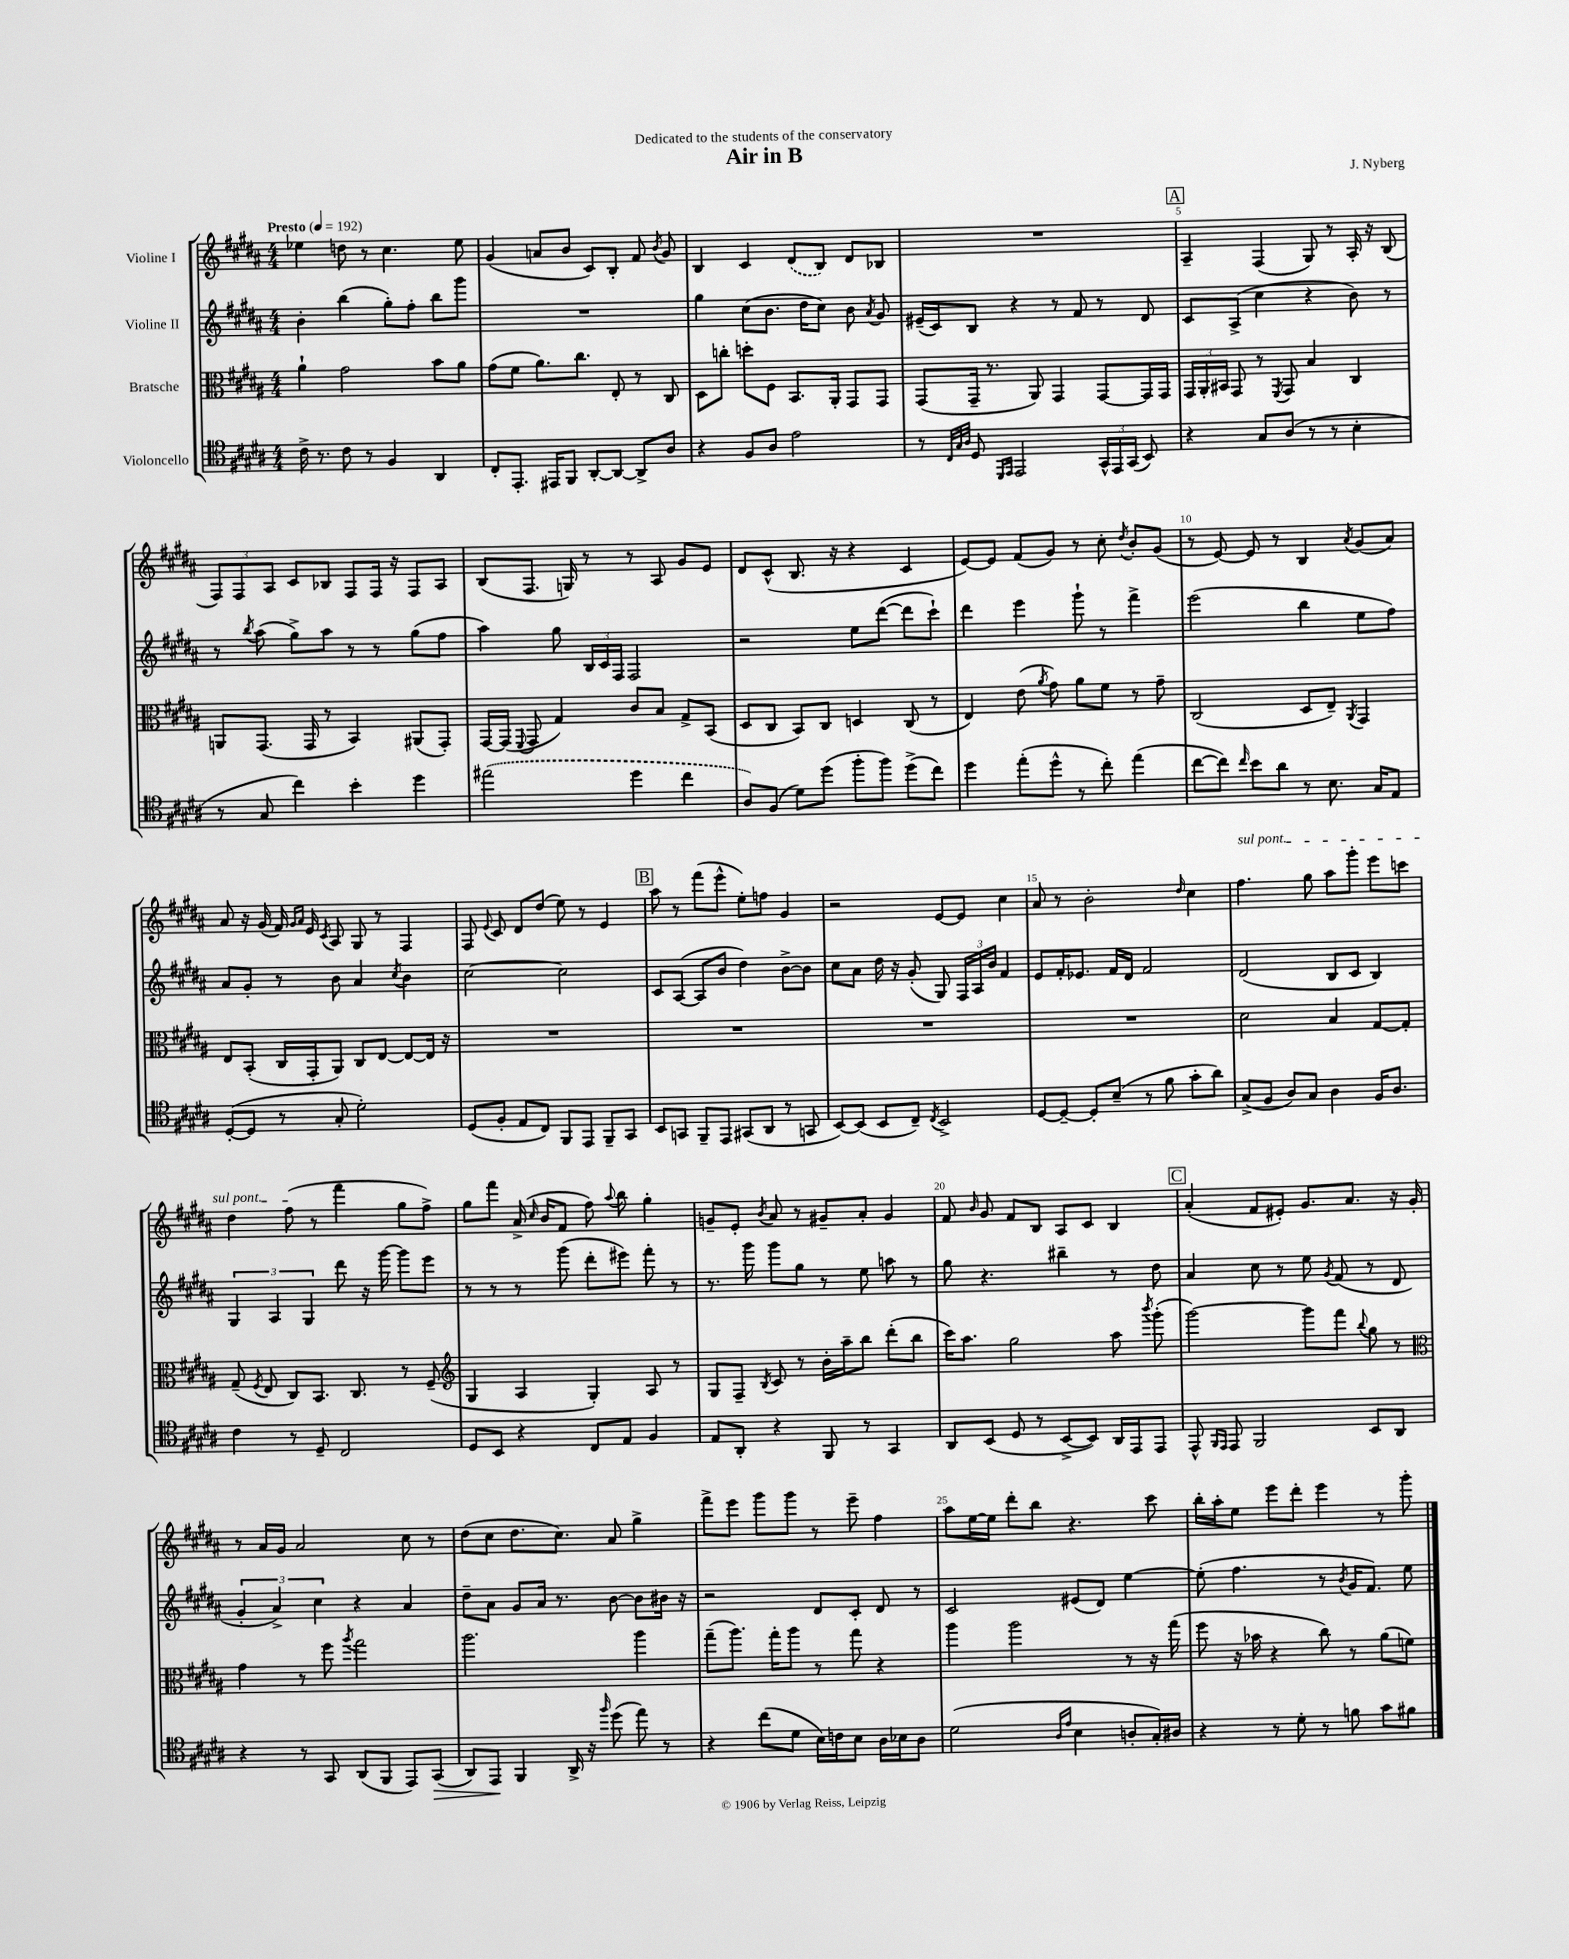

**kern	**kern	**kern	**kern
*staff4	*staff3	*staff2	*staff1
*clefC4	*clefC3	*clefG2	*clefG2
*k[f#c#g#d#a#]	*k[f#c#g#d#a#]	*k[f#c#g#d#a#]	*k[f#c#g#d#a#]
*M4/4	*M4/4	*M4/4	*M4/4
*MM192	*MM192	*MM192	*MM192
16c#^	4a#`	4b'	4ee-
8.r	.	.	.
8c#	2g#	(4bb	8dd
8r	.	.	8r
4F#	.	8gg#')	4.cc#
.	.	8ff#'	.
4AA#	8b	8bb	.
.	8a#	8ggg#	8ee-
=	=	=	=
8C#'	(8g#	1r	(4g#
8.EE'	8f#	.	.
.	8.a#)	.	8a
16EE#	.	.	.
8FF#	.	.	8b
.	8.cc#	.	.
[8AA#'	.	.	8c#)
8AA#_	8E'	.	8B'
8AA#^]	8r	.	8f#
.	.	.	8qb
8A#	8C#	.	8g#
=	=	=	=
4r	8D#	4gg#	4B
.	8cc'	.	.
8F#	8dd'	(8cc#	4c#
8A#	8F#	8.b	.
2e	8.BB	.	(8d#
.	.	16dd#	.
.	.	8cc#)	8B)
.	16AA#'	.	.
.	8GG#	8b	8d#
.	.	8qa#	.
.	8GG#	8g#	8B-
=	=	=	=
8r	(8GG#	(16e#~	1r
.	.	16c#)	.
32qqC#	.	.	.
32qqG#	.	.	.
32qqA#	.	.	.
8D#	16GG#~	8B	.
.	8.r	.	.
16qqDD#	.	.	.
16qqEE	.	.	.
2EE	.	4r	.
.	8AA#)	.	.
.	4GG#	8r	.
.	.	8f#	.
24GG#^^	[8GG#	8r	.
24EE	.	.	.
(24GG#	.	.	.
8BB)	16GG#]	8d#	.
.	16GG#	.	.
=	=	=	=
4r	24GG#	8c#	4A#~
.	24AA#'	.	.
.	24BB#	.	.
.	8GG#	(8A#^	.
8G#	8r	4cc#	(4F#
.	8qFF#	.	.
(8A#	8GG#	.	.
8r	4B	4r	8G#)
8r	.	.	8r
4B'	4C#	8b)	16A#'
.	.	.	16r
.	.	8r	(8B
=	=	=	=
8r	8AA	8r	12F#)
.	.	.	12F#
.	.	8qbb	.
8G#	(8.GG#	(8aa#	.
.	.	.	12A#
4cc#)	.	8gg#^)	8c#
.	16GG#	.	.
.	8r	8aa#	8B-
4b'	4BB)	8r	8F#
.	.	8r	16F#
.	.	.	16r
4dd#	(8AA#	(8gg#	8F#
.	8GG#')	8ff#	8A#
=	=	=	=
(2ee#	[16GG#	4aa#)	(8B
.	(16GG#]	.	.
.	8qqFF#	.	.
.	8GG#	.	8.F#
.	4G#)	8gg#	.
.	.	.	16G)
.	.	24B	8r
.	.	24c#	.
.	.	24F#	.
4dd#	8c#	2F#	8r
.	8B	.	8A#
4cc#	8G#^	.	8g#
.	(8BB	.	8e
=	=	=	=
8A#)	8D#	2r	8d#
(8F#	8C#	.	(8c#^^
8d#)	8BB)	.	8.B
(8dd#	8C#	.	.
.	.	.	16r
8ff#'	4D	8ee	4r
8ff#)	.	([8ddd#	.
(8dd#^	(8C#	8ddd#]	4c#
8cc#)	8r	8ccc#`)	.
=	=	=	=
4dd#	4E)	4ddd#	[8e)
.	.	.	8e]
(8ee'	(8e	4eee	(8f#
.	8qa#	.	.
8dd#^^	8g#)	.	8g#)
8r	8a#	8ggg#`	8r
8cc#')	8f#	8r	8cc#'
.	.	.	8qdd#
(4ee	8r	4fff#^	8b'
.	8g#~	.	(8g#
=	=	=	=
[8cc#	(2C#	(2eee	8r
8cc#])	.	.	[8e)
16qqcc#	.	.	.
8b	.	.	8e]
8a#	.	.	8r
8r	8D#	4bb	4B
8.B	8E~)	.	.
.	8qAA#	.	8qa#
.	4GG#	8ee	(8g#
16G#	.	.	.
8E	.	8ff#)	8a#)
=	=	=	=
([8D#'	8E	8a#	8a#
8D#]	(8BB'	8g#'	16r
.	.	.	(16g#
8r	16C#	8r	16f#)
.	.	.	16qqg#
.	.	.	16qqa#
.	16GG#'	.	16e
.	.	.	8qc#
8G#'	8AA#)	8b	8A#
2d#')	8C#	4a#	8G#
.	[8E	.	8r
.	.	8qcc#	.
.	8E_	4b	4F#
.	16E]	.	.
.	16r	.	.
=	=	=	=
(8D#	1r	[2cc#	8F#
.	.	.	8qqe
8F#'	.	.	8c#
8E	.	.	8d#
8C#)	.	.	(8dd#
8FF#	.	2cc#]	8ee)
8EE	.	.	8r
8FF#~	.	.	4e
8GG#	.	.	.
=	=	=	=
8BB	1r	8c#	8aa#
8GG	.	([8A#	8r
8FF#~	.	8A#]	(8fff#
8EE	.	8b	8eee^^
(8GG#	.	4dd#)	8ee')
8AA#	.	.	8ff
8r	.	[8b^	4g#
8GG	.	8b]	.
=	=	=	=
[8BB)	1r	8cc#	2r
(8BB]	.	8a#	.
8BB	.	16dd#	.
.	.	16r	.
8C#~)	.	(8g#'	.
8qC#	.	.	.
2BB^	.	8G#)	[8e
.	.	24F#	8e]
.	.	24A#	.
.	.	24b	.
.	.	4f#	4cc#
=	=	=	=
[8D#	1r	8e	8a#
8D#~_	.	16f#'	8r
.	.	8.e-	.
8D#']	.	.	2b'
(8B~	.	16f#	.
.	.	16d#	.
8r	.	2f#	.
8f#	.	.	.
.	.	.	16qqdd#
8g#'	.	.	4cc#
8a#)	.	.	.
=	=	=	=
(8G#^	2d#	(2d#	4.ff#
8F#	.	.	.
8A#)	.	.	.
8G#	.	.	8gg#
4A#	4B	8B	8aa#
.	.	8c#	8ggg#'
16F#	[8G#	4B)	8eee
8.A#	.	.	.
.	8G#']	.	8ccc
=	=	=	=
4c#	(8G#~	6G#	4dd#
.	8qF#	.	.
.	8E	.	.
.	.	6A#	.
8r	8C#)	.	(8ff#
.	.	6G#	.
8D#~	8.BB	.	8r
2C#	.	8ddd#	4fff#
.	8.C#	.	.
.	.	16r	.
.	.	[16ggg#	.
.	8r	8ggg#]	8gg#
.	(8F#~	8eee	8ff#^)
=	=	=	=
*	*clefG2	*	*
8D#	4G#	8r	8gg#
8BB	.	8r	8fff#
4r	4A#	8r	(16a#^
.	.	.	16qqcc#
.	.	.	16b
.	.	(8ggg#	8f#
8C#	4G#')	8ddd#'	8ff#)
.	.	.	8qqaa#
8E	.	8eee#)	8bb
4F#	8A#	8fff#'	4gg#'
.	8r	8r	.
=	=	=	=
8E	8G#	8.r	8g~
8AA#'	8F#~	.	8e'
.	.	16ggg#	.
.	8qB	.	8qb
4r	8c#	8ggg#	8a#
.	8r	8gg#	8r
8FF#	16b'	8r	8g#~
.	16aa#~	.	.
8r	8bb	8ee	8a#'
4GG#	(8ddd#'	8aa	4g#
.	8bb	8r	.
=	=	=	=
8AA#	16ccc#)	8gg#	8f#
.	8.aa#	.	.
.	.	.	16qqb
(8BB	.	4.r	8g#
8D#	2gg#	.	8f#
8r	.	.	8B
[8BB^	.	4bb#~	8A#
8BB])	.	.	8c#
16AA#	8aa#	8r	4B
16EE	.	.	.
.	8qbbb	.	.
8EE	(8ggg#'	8dd#	.
=	=	=	=
8EE^^	[2ggg#)	4a#	(4a#'
16qqFF#	.	.	.
16qqEE	.	.	.
8EE	.	.	.
2FF#	.	8cc#	8f#
.	.	8r	8e#')
.	8ggg#]	8ee	8.g#
.	.	8qg#	.
.	8fff#	(8f#	.
.	.	.	8.a#
.	8qqbb	.	.
8BB	8gg#	8r	.
8AA#	8r	8d#	16r
.	.	.	16g#'
=	=	=	=
*	*clefC3	*	*
4r	4g#	6g#'	8r
.	.	.	16a#
.	.	6a#^)	.
.	.	.	16g#
8r	8r	.	2a#
.	.	6cc#	.
8GG#	8ff#	.	.
.	8qaa#	.	.
(8AA#	2gg#	4r	.
8FF#	.	.	.
8EE)	.	4a#	8cc#
(8GG#	.	.	8r
=	=	=	=
8AA#)	2.aa#	8dd#~	(8dd#
8EE	.	8a#	8cc#
4FF#	.	8g#	8.dd#
.	.	16a#	.
.	.	8.r	8.cc#)
16AA#^	.	.	.
16r	.	.	.
16qqff#	.	.	.
(8dd#	.	[8b	8a#
8ee)	4aa#	8b]	4gg#^
8r	.	16b#	.
.	.	16r	.
=	=	=	=
4r	(8gg#~	2r	8fff#^
.	8.aa#)	.	8eee
(8cc#	.	.	8ggg#
.	16gg#'	.	.
8d#	8aa#	.	8ggg#
16B)	8r	8d#	8r
16c	.	.	.
8B	8gg#	8c#'	8eee~
16A#	4r	8d#	4ff#
16B-	.	.	.
8A#	.	8r	.
=	=	=	=
(2d#	4aa#	2c#	8aa#
.	.	.	[16ee
.	.	.	16ee]
.	2aa#	.	8ddd#'
.	.	.	8bb
16qqA#	.	.	.
16qqe	.	.	.
4B	.	(8e#	4.r
.	.	8d#)	.
8A'	8r	[4ee	.
16G#')	16r	.	8ccc#
16A#	(16gg#	.	.
=	=	=	=
4r	8ff#	(8ee']	16bb'
.	.	.	16aa#'
.	16r	4.ff#	8ee
.	16b-	.	.
8r	4r	.	8eee
8d#'	.	.	8ddd#'
8r	8cc#)	8r	4eee
.	.	8qb	.
8f	8r	16g#	.
.	.	8.f#)	.
8g#	(8a#	.	8r
8f#	8f)	8ee	8ggg#'
==	==	==	==
*-	*-	*-	*-
